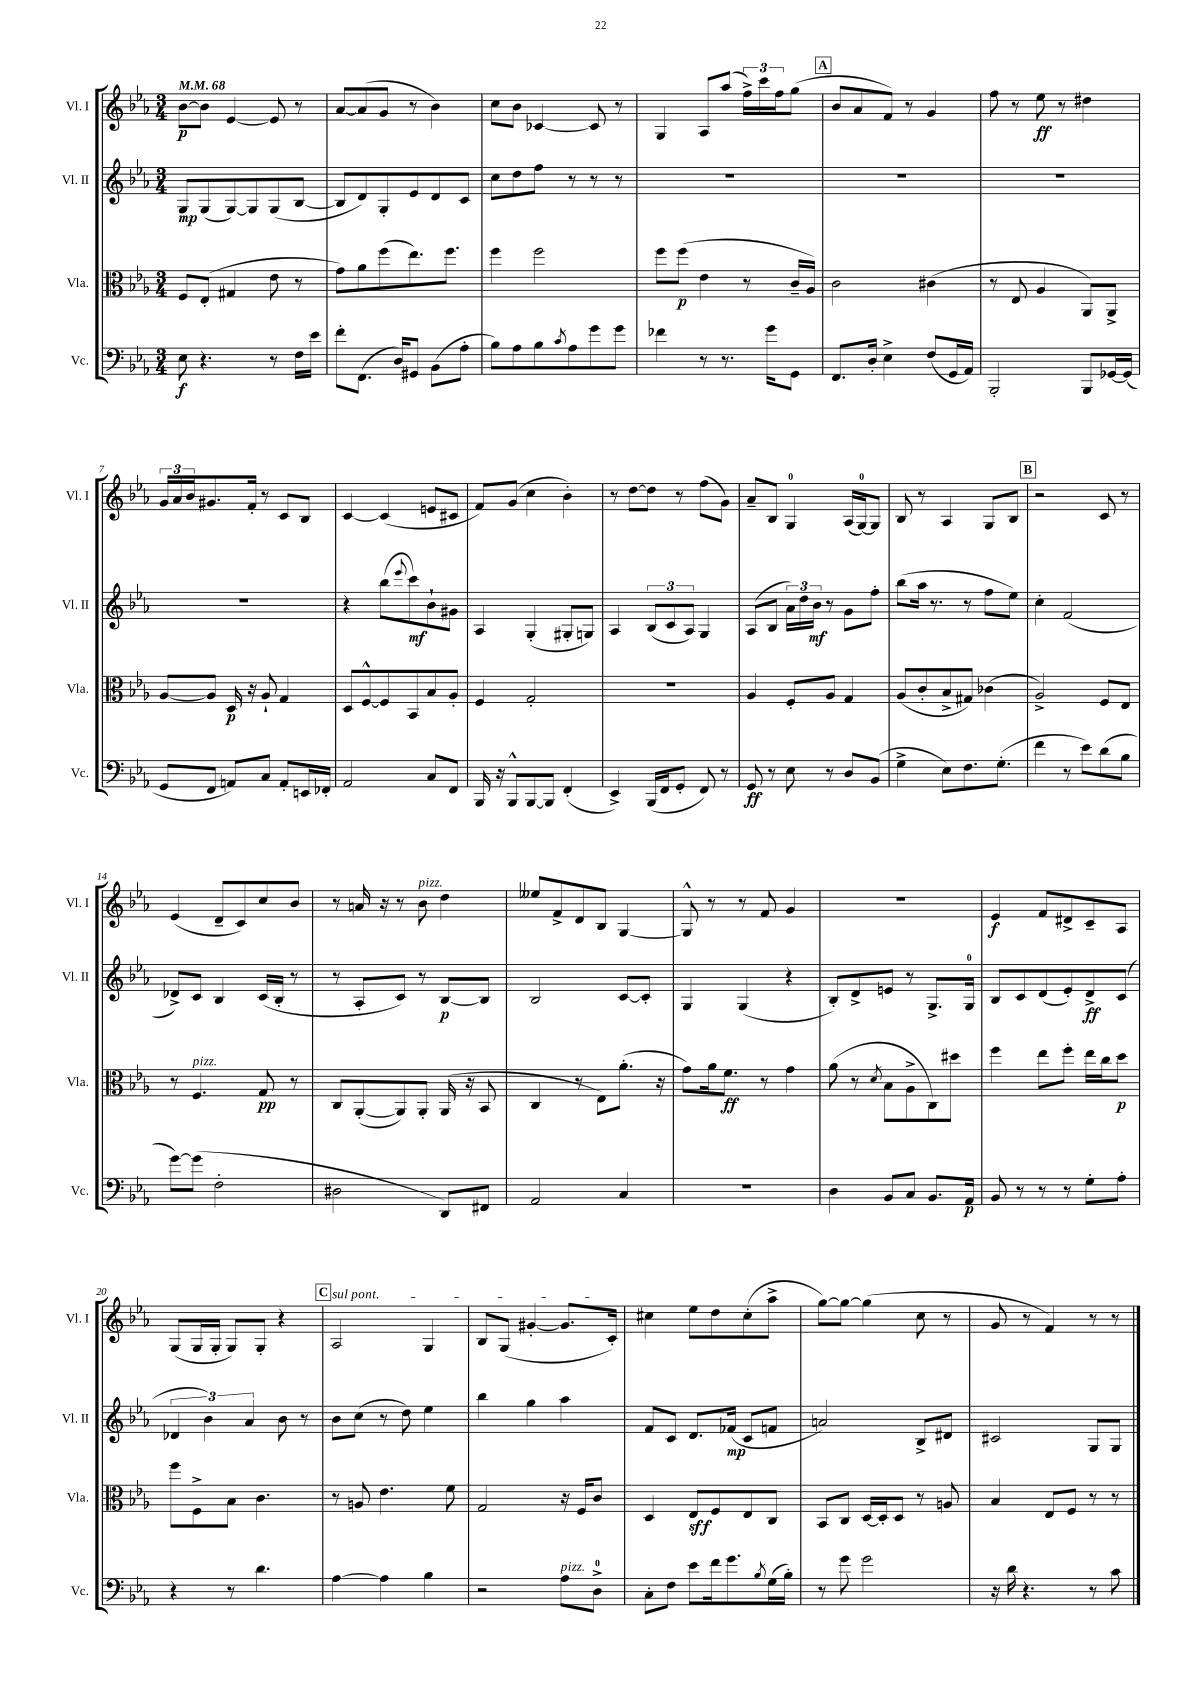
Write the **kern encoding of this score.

**kern	**kern	**kern	**kern
*staff4	*staff3	*staff2	*staff1
*clefF4	*clefC3	*clefG2	*clefG2
*k[b-e-a-]	*k[b-e-a-]	*k[b-e-a-]	*k[b-e-a-]
*M3/4	*M3/4	*M3/4	*M3/4
*MM68	*MM68	*MM68	*MM68
8E-\	8F/L	8G/L	[8b-\L
4.r	(8E-'/J	(8G/	8b-\]J
.	4G#/	[8G/)	[4e-/
.	.	8G/]	.
8r	8e-\	(8G/	8e-/]
16F\LL	8r	[8B-/J	8r
16e-\JJ	.	.	.
=	=	=	=
8f'\L	8g\L)	8B-/]L	[8a-/L
(8.FF\J	8a-\	8d/)	(8a-/]
.	(8ff\	8G'/	8g/J
16D/LK)	.	.	.
8GG#/J	8.ee-\)	8e-/	8r
(8BB-\L	.	8d/	4b-\)
.	8.ff\J	.	.
8A-'\J	.	8c/J	.
=	=	=	=
8B-\L)	4ff\	8cc\L	8cc\L
8A-\	.	8dd\	8b-\J
8B-\	2ff\	8ff\J	[4c-/
8qc/	.	.	.
8A-\	.	8r	.
8g\	.	8r	8c-/]
8g\J	.	8r	8r
=	=	=	=
4f-\	8ff\L	2.r	4G/
.	(8ff\J	.	.
8r	4e-\	.	8A-/L
8.r	.	.	(8aa-/J
.	8r	.	24ff^\LL)
.	.	.	24ccc\
16g\LK	.	.	.
.	.	.	24ff\J
8GG\J	16c~/LL	.	(8gg\J
.	16A-/JJ)	.	.
=	=	=	=
8.FF/L	2c\	2.r	8b-/L
.	.	.	8a-/
16D'/Jk	.	.	.
4E-^\	.	.	8f/J)
.	.	.	8r
(8F/L	(4c#\	.	4g/
16GG/L	.	.	.
16AA-/JJ)	.	.	.
=	=	=	=
2BBB-'/	8r	2.r	8ff\
.	8E-/	.	8r
.	4A-/	.	8ee-\
.	.	.	8r
8BBB-/L	8AA-/L)	.	4dd#\
[16GG-/L	8AA-^/J	.	.
(16GG-/]JJ	.	.	.
=	=	=	=
8GG/L	[8A-/L	2.r	24g/LL
.	.	.	24a-/
.	.	.	24b-/J
8FF/J	8A-/]J	.	8.g#/
8AA/L)	16D/	.	.
.	16r	.	16f'/Jk
8C/J	8A-`/	.	8r
8AA'/L	4G/	.	8c/L
16EE/L	.	.	8B-/J
16FF-'/JJ	.	.	.
=	=	=	=
2AA-/	8D/L	4r	[4c/
.	[8F^^/	.	.
.	8F/]	(8bb-\L	(4c/]
.	.	8qqeee-/	.
.	8BB-/	8ccc\)	.
8C/L	8B-/	8b-`\	8e/L
8FF/J	8A-'/J	8g#\J	8c#/J
=	=	=	=
16BBB-/	4F/	4A-/	8f/L)
16r	.	.	.
8BBB-^^/L	.	.	(8g/J
[8BBB-/	2G'/	(4G'/	4cc\
8BBB-/]J	.	.	.
(4FF'/	.	8G#'/L	4b-'\)
.	.	8G/J)	.
=	=	=	=
4EE-^/)	2.r	4A-/	8r
.	.	.	[8dd\L
(16BBB-/LL	.	(12B-/L	8dd\]J
16FF/J	.	.	.
.	.	12c/	.
8GG'/J	.	.	8r
.	.	12A-/J)	.
8FF/)	.	4G/	(8ff\L
8r	.	.	8g\J)
=	=	=	=
8GG/	4A-/	(8A-/L	8a-~/L
8r	.	8B-/J	8B-/J
8E-\	8F'/L	24a-\LL)	4G/
.	.	24dd\	.
.	.	24b-\JJ	.
8r	8A-/J	8r	.
8D/L	4G/	8g\L	(16A-/LL
.	.	.	[16G/J)
(8BB-/J	.	8ff'\J	8G/]J
=	=	=	=
4G^\	(8A-/L	(8bb-\L	8B-/
.	8c'/	16aa-\Jk	8r
.	.	8.r	.
8E-\L)	8B-^/	.	4A-/
8.F\	8G#/J)	8r	.
.	(4c-\	8ff\L	8G/L
(8.G'\J	.	.	.
.	.	8ee-\J)	8B-/J
=	=	=	=
4f\	2A-^/)	4cc'\	2r
8r	.	(2f/	.
8e-\L)	.	.	.
(8d\	8F/L	.	8c/
8B-\J	8E-/J	.	8r
=	=	=	=
[8g\L)	8r	8d-^/L)	(4e-/
(8g\]J	4.F/	8c/J	.
2F'\	.	4B-/	8d~/L
.	.	.	8c/)
.	8G/	(16c/LL	8cc/
.	.	16B-'/JJ	.
.	8r	8r	8b-/J
=	=	=	=
2D#\	8C/L	8r	8r
.	([8AA-'/	8A-'/L	16a/
.	.	.	16r
.	8AA-/])	8c/J)	8r
.	8AA-'/J	8r	8b-\
8DD/L)	(16AA-/	[8B-/L	4dd\
.	16r	.	.
8FF#/J	8BB-/	8B-/]J	.
=	=	=	=
2AA-/	4C/	2B-/	8ee--/L
.	.	.	8f^/
.	8r	.	8d/
.	8E-\L)	.	8B-/J
4C/	(8.a-'\J	[8c/L	[4G/
.	.	8c'/]J	.
.	16r	.	.
=	=	=	=
2.r	8g\L)	4G/	8G^^/]
.	16a-\k	.	8r
.	8.f\J	.	.
.	.	(4G/	8r
.	8r	.	8f/
.	4g\	4r	4g/
=	=	=	=
4D\	(8a-\	8B-'/L)	2.r
.	8r	8d^/	.
.	8qd/	.	.
8BB-/L	8B-\L	8e/J	.
8C/J	8A-^\	8r	.
8.BB-/L	8C\)	8.G^/L	.
.	8dd#\J	.	.
16AA-/Jk	.	16G/Jk	.
=	=	=	=
8BB-/	4ff\	8B-/L	4e-/
8r	.	8c/	.
8r	8ee-\L	(8d/	8f/L
8r	8ff'\J	8e-'/)	8d#^/
8G'\L	16ee-\LL	8d^/	8c~/
.	16cc\J	.	.
8A-'\J	8dd\J	(8c/J	8A-/J
=	=	=	=
4r	8ff\L	6d-/	(8G/L
.	8F^\	.	16G/L
.	.	6b-\)	.
.	.	.	16G'/JJ
8r	8B-\J	.	8G/L)
.	.	6a-/	.
4.d\	4.c\	.	8G'/J
.	.	8b-\	4r
.	.	8r	.
=	=	=	=
[4A-\	8r	8b-\L	2A-/
.	8A/	(8cc\J	.
4A-\]	4.e-\	8r	.
.	.	8dd\)	.
4B-\	.	4ee-\	4G/
.	8f\	.	.
=	=	=	=
2r	2G/	4bb-\	8B-/L
.	.	.	(8G/J
.	.	4gg\	[4g#'/
8A-\L	16r	4aa-\	8.g#/]L
.	16F/LK	.	.
8D^\J	8c/J	.	.
.	.	.	16c'/Jk)
=	=	=	=
8C'\L	4D/	8f/L	4cc#\
8F\J	.	8c/J	.
8e-\L	8E-/L	8.d/L	8ee-\L
16f\k	8F/	.	8dd\
8.g\	.	(16f-/Jk	.
.	8E-/	8c/L	(8cc#'\
8qB-/	.	.	.
(16G\L	8C/J	8f/J	8aa-^\J
16B-'\JJ)	.	.	.
=	=	=	=
8r	8BB-/L	2a/)	[8gg\L)
8g\	8C/J	.	8gg\_J
2g\	[16D/LL	.	(4gg\]
.	16D'/]J	.	.
.	8D/J	.	.
.	8r	8B-^/L	8cc\
.	8A/	8d#/J	8r
=	=	=	=
16r	4B-/	2c#/	8g/
16d\	.	.	.
4.r	.	.	8r
.	8E-/L	.	4f/)
.	8F/J	.	.
8r	8r	8G/L	8r
8c\	8r	8G/J	8r
==	==	==	==
*-	*-	*-	*-
